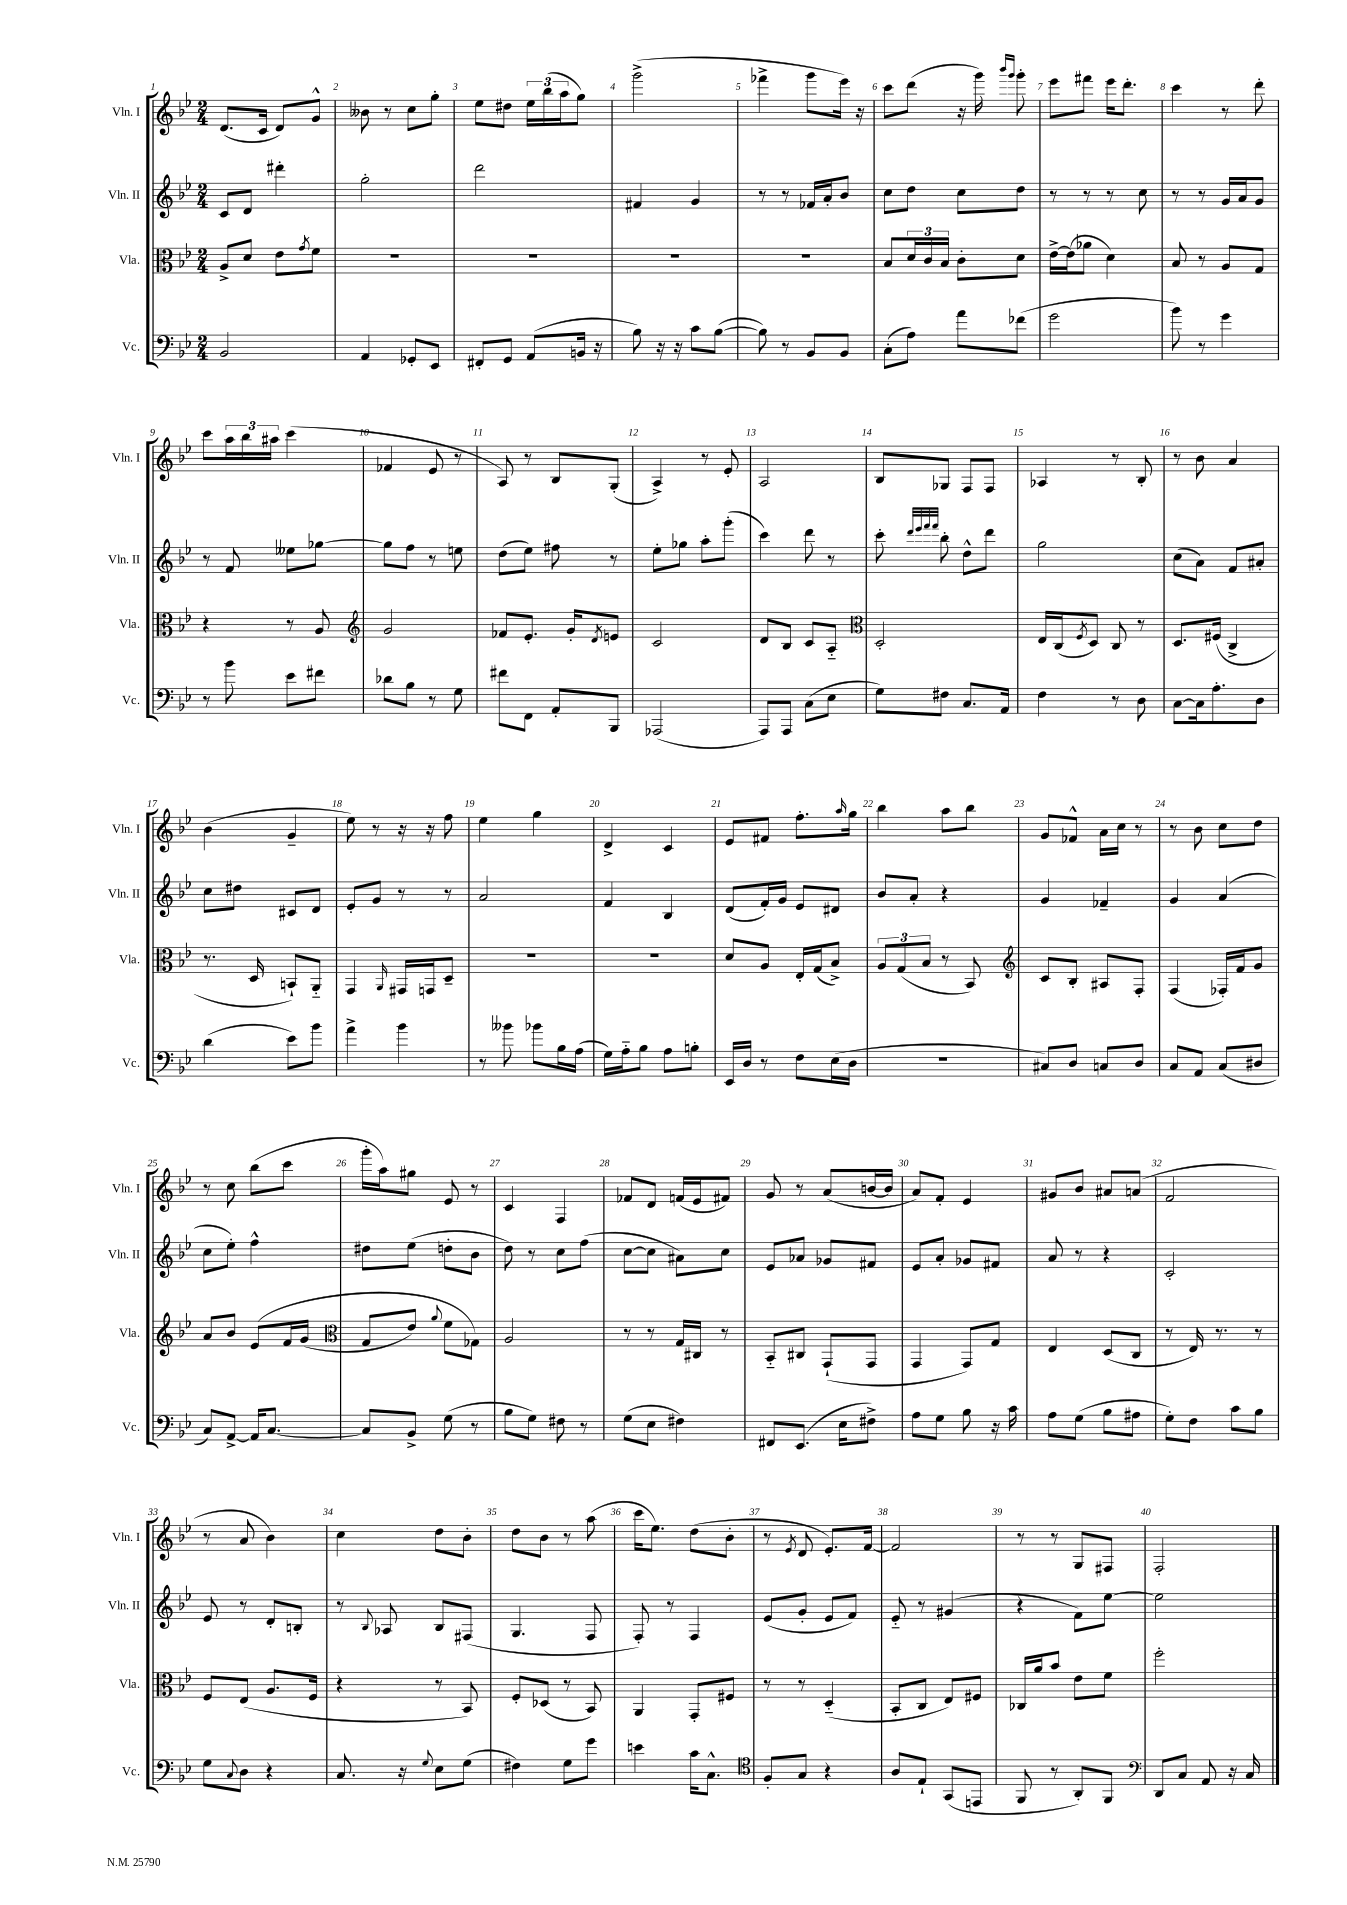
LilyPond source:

<<
\new StaffGroup <<
\new Staff = "s0" \with { instrumentName = "Vln. I" shortInstrumentName = "Vln. I" } {
    \clef treble \key bes \major \numericTimeSignature \time 2/4
    d'8.( c'16 d'8) g'8-^ |
    beses'8 r8 c''8 g''8-. |
    ees''8 dis''8 \tuplet 3/2 { ees''16 bes''16( a''16 } g''8) |
    g'''2->( |
    fes'''4-> g'''8 ees'''16) r16 |
    c'''8 d'''8( r16 g'''16) \grace { bes'''16 g'''16 } g'''8-. |
    ees'''8 fis'''8 ees'''16 d'''8.-. |
    c'''4 r8 d'''8-. |
    c'''8 \tuplet 3/2 { a''16 bes''16 ais''16 } c'''4( |
    fes'4 ees'8 r8 |
    a8) r8 bes8 g8-.( |
    a4->) r8 ees'8-. |
    a2 |
    bes8 ges8 f8 f8 |
    aes4 r8 bes8-. |
    r8 bes'8 a'4 |
    bes'4( g'4-- |
    ees''8) r8 r16 r16 f''8 |
    ees''4 g''4 |
    d'4-> c'4 |
    ees'8 fis'8 f''8.-. \grace { a''16 } g''16 |
    bes''4 a''8 bes''8 |
    g'8 fes'8-^ a'16 c''16 r8 |
    r8 bes'8 c''8 d''8 |
    r8 c''8 bes''8( c'''8 |
    g'''16-. a''16) gis''8 ees'8 r8 |
    c'4 f4 |
    fes'8 d'8 f'16( ees'16 fis'8) |
    g'8 r8 a'8( b'16~ b'16 |
    a'8) f'8-. ees'4 |
    gis'8 bes'8 ais'8 a'8( |
    f'2 |
    r8 a'8 bes'4) |
    c''4 d''8 bes'8-. |
    d''8 bes'8 r8 a''8( |
    c'''16 ees''8.) d''8( bes'8-. |
    r8 \acciaccatura { ees'8 } d'8 ees'8.-.) f'16~ |
    f'2 |
    r8 r8 g8 fis8 |
    f2-. \bar "|." |
}
\new Staff = "s1" \with { instrumentName = "Vln. II" shortInstrumentName = "Vln. II" } {
    \clef treble \key bes \major \numericTimeSignature \time 2/4
    c'8 d'8 dis'''4-. |
    g''2-. |
    d'''2 |
    fis'4 g'4 |
    r8 r8 fes'16 a'16-. bes'8 |
    c''8 d''8 c''8 d''8 |
    r8 r8 r8 c''8 |
    r8 r8 g'16 a'16 g'8 |
    r8 f'8 eeses''8 ges''8~ |
    ges''8 f''8 r8 e''8 |
    d''8( ees''8) fis''8 r8 |
    ees''8-. ges''8 a''8-. g'''8-.( |
    c'''4) d'''8 r8 |
    c'''8-. \grace { d'''32 ees'''32 f'''32 f'''32 } bes''8-. d''8-^ d'''8 |
    g''2 |
    c''8( a'8) f'8 ais'8-. |
    c''8 dis''8 cis'8 d'8 |
    ees'8-. g'8 r8 r8 |
    a'2 |
    f'4 bes4 |
    d'8( f'16-.) g'16 ees'8 dis'8 |
    bes'8 a'8-. r4 |
    g'4 fes'4-- |
    g'4 a'4( |
    c''8 ees''8-.) f''4-^ |
    dis''8 ees''8( d''8-. bes'8 |
    d''8) r8 c''8 f''8( |
    c''8~ c''8 ais'8) c''8 |
    ees'8 aes'8 ges'8 fis'8 |
    ees'8 a'8-. ges'8 fis'8 |
    a'8 r8 r4 |
    c'2-. |
    ees'8 r8 d'8-. b8-. |
    r8 \appoggiatura { bes8 } aes8 bes8 fis8( |
    g4. f8 |
    f8-.) r8 f4 |
    ees'8( g'8-. ees'8 f'8) |
    ees'8-_ r8 gis'4( |
    r4 f'8) ees''8~ |
    ees''2 \bar "|." |
}
\new Staff = "s2" \with { instrumentName = "Vla." shortInstrumentName = "Vla." } {
    \clef alto \key bes \major \numericTimeSignature \time 2/4
    a8-> d'8 ees'8 \acciaccatura { g'8 } f'8 |
    R2 |
    R2 |
    R2 |
    R2 |
    bes8 \tuplet 3/2 { d'16 c'16 bes16 } c'8-. d'8 |
    ees'16~-> ees'16( aes'8 d'4) |
    bes8 r8 a8 g8 |
    r4 r8 a8 |
    \clef treble g'2 |
    fes'8 ees'8.-. g'16-. \acciaccatura { d'8 } e'8 |
    c'2 |
    d'8 bes8 c'8 a8-_ |
    \clef alto d2-. |
    ees16 c16( \acciaccatura { f8 } d8) c8 r8 |
    d8. fis16( c4-> |
    r8. d16 b,8-!) a,8-_ |
    g,4 \grace { a,16 } gis,16 g,16 d8-- |
    R2 |
    R2 |
    d'8 a8 ees16-. g16( bes8->) |
    \tuplet 3/2 { a8 g8( bes8 } r8 bes,8) |
    \clef treble c'8 bes8-. ais8 f8-. |
    f4( fes16-.) f'16 g'8 |
    a'8 bes'8 ees'8\( f'16 g'16( |
    \clef alto g8 ees'8) \appoggiatura { a'8 } f'8 ges8\) |
    a2 |
    r8 r8 g16 cis16 r8 |
    bes,8-_ cis8 g,8-!( g,8 |
    g,4 g,8) g8 |
    ees4 d8( c8 |
    r8 ees16) r8. r8 |
    f8 ees8( a8. f16 |
    r4 r8 bes,8) |
    f8-. des8( r8 bes,8) |
    a,4 g,8-. fis8 |
    r8 r8 d4-_( |
    bes,8-. c8 ees8) fis8 |
    ces16 a'16 bes'8 ees'8 f'8 |
    f''2-. \bar "|." |
}
\new Staff = "s3" \with { instrumentName = "Vc." shortInstrumentName = "Vc." } {
    \clef bass \key bes \major \numericTimeSignature \time 2/4
    bes,2 |
    a,4 ges,8-. ees,8 |
    fis,8-. g,8 a,8( b,16 r16 |
    bes8) r16 r16 c'8 bes8~( |
    bes8) r8 bes,8 bes,8 |
    c8-.( a8) a'8 fes'8( |
    g'2 |
    bes'8) r8 g'4 |
    r8 bes'8 ees'8 fis'8 |
    des'8 bes8 r8 g8 |
    fis'8 f,8 a,8-. bes,,8 |
    aes,,2( |
    a,,8) a,,8 c8( ees8 |
    g8) fis8 c8. a,16 |
    f4 r8 d8 |
    c8~ c16 a8.-. d8 |
    d'4( ees'8) bes'8 |
    a'4-> bes'4 |
    r8 beses'8 bes'8 bes16 a16( |
    g16) a16-_ bes8 a8 b8-. |
    ees,16 d16 r8 f8 ees16( d16 |
    r2 |
    cis8) d8 c8 d8 |
    c8 a,8 c8( dis8 |
    c8) a,8~-> a,16 c8.~ |
    c8 bes,8-> g8( r8 |
    bes8 g8) fis8 r8 |
    g8( ees8 fis4) |
    fis,8 ees,8.( ees16 fis8->) |
    a8 g8 bes8 r16 c'16 |
    a8 g8( bes8 ais8 |
    g8-.) f8 c'8 bes8 |
    g8 \appoggiatura { c8 } d8 r4 |
    c8. r16 \appoggiatura { g8 } ees8 g8( |
    fis4) g8 g'8 |
    e'4 c'16 c8.-^ |
    \clef tenor f8-. g8 r4 |
    a8 ees8-! g,8( e,8 |
    f,8 r8 a,8-.) f,8 |
    \clef bass d,8 c8 a,8 r16 c16 \bar "|." |
}
>>
>>
\layout { \context { \Score \override BarNumber.break-visibility = ##(#f #t #t) barNumberVisibility = #all-bar-numbers-visible } }
